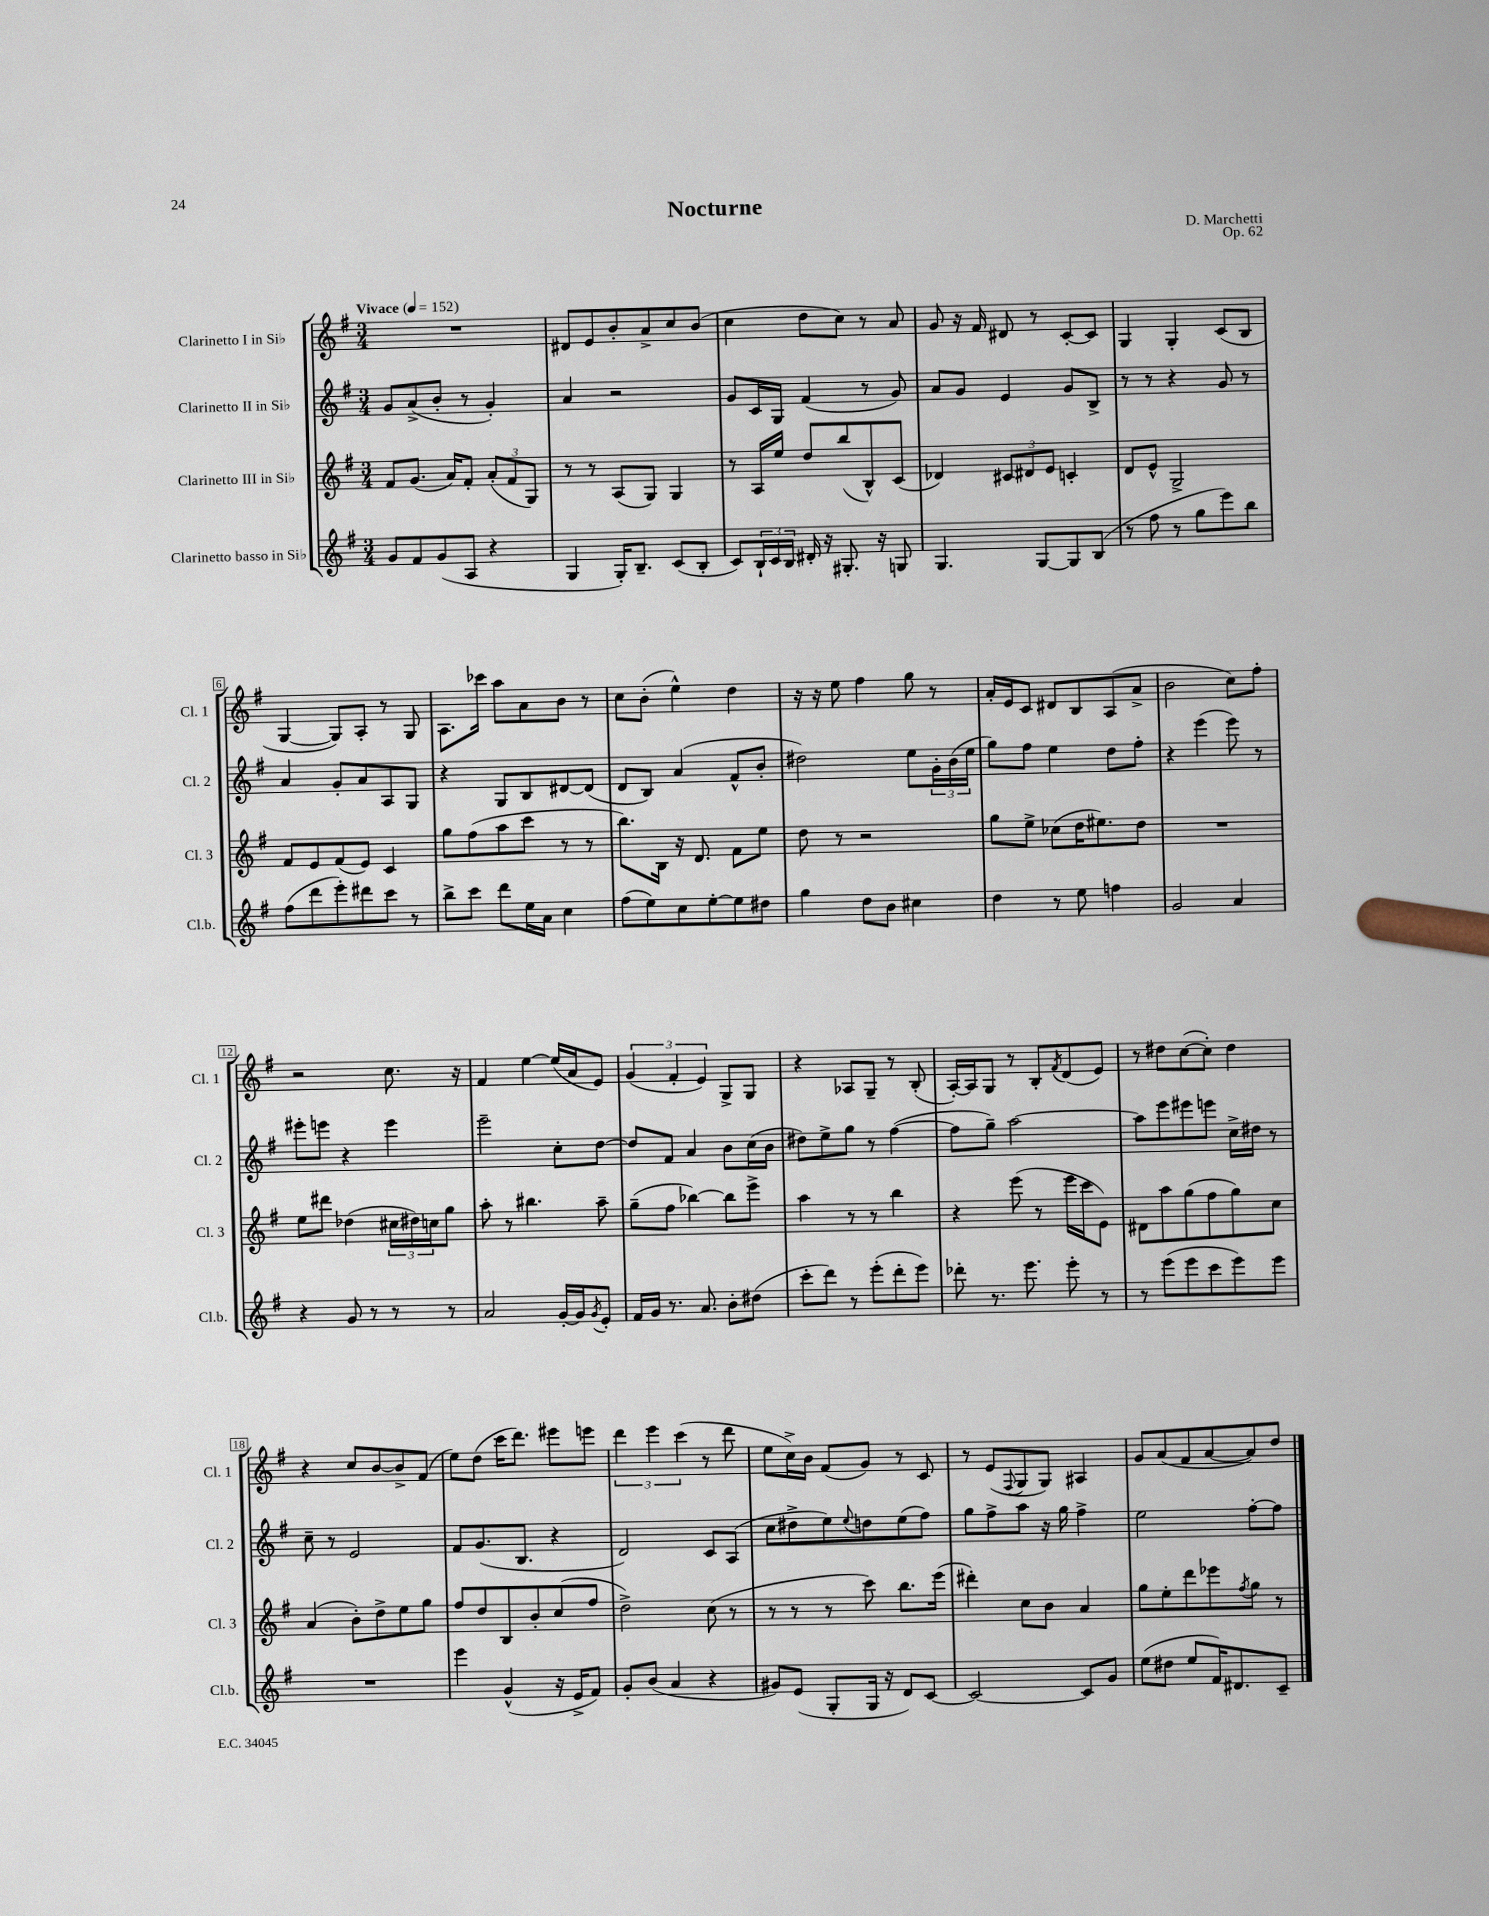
\header { title = "Nocturne" composer = "D. Marchetti" opus = "Op. 62" }
<<
\new StaffGroup <<
\new Staff = "s0" \with { instrumentName = "Clarinetto I in Sib" shortInstrumentName = "Cl. 1" } {
    \clef treble \key g \major \numericTimeSignature \time 3/4 \tempo "Vivace" 4 = 152
    R2. |
    dis'8 e'8 b'8-. a'8-> c''8 b'8( |
    c''4 d''8 c''8) r8 a'8 |
    g'8 r16 fis'16 dis'8 r8 c'8~-. c'8 |
    g4 g4-. c'8( b8 |
    g4~ g8) a8-. r8 g8 |
    a8. ces'''16 a''8 a'8 b'8 r8 |
    c''8 b'8-.( e''4-^) d''4 |
    r16 r16 e''8 fis''4 g''8 r8 |
    a'16-. e'16 c'8 dis'8 b8 a8( a'8-> |
    b'2 c''8) fis''8-. |
    r2 c''8. r16 |
    fis'4 e''4~ e''16( a'16 e'8) |
    \tuplet 3/2 { g'4( fis'4-. e'4) } g8-> g8 |
    r4 aes8 g8-- r8 b8-.( |
    a16~-.) a16 g8 r8 b8-. \acciaccatura { fis'8 } d'8( e'8) |
    r8 dis''8 c''8~( c''8-.) dis''4 |
    r4 c''8 b'8~ b'8-> fis'8( |
    e''8) d''8( c'''16 d'''8.) eis'''8 e'''8 |
    \tuplet 3/2 { d'''4 e'''4 c'''4( } r8 d'''8 |
    e''8 c''16->) b'16 fis'8( g'8) r8 c'8 |
    r8 e'8( \appoggiatura { fis8 } g8 g8) ais4 |
    g'8 a'8( fis'8 a'8~ a'8) d''8 \bar "|." |
}
\new Staff = "s1" \with { instrumentName = "Clarinetto II in Sib" shortInstrumentName = "Cl. 2" } {
    \clef treble \key g \major \numericTimeSignature \time 3/4
    g'8 a'8->( b'8-. r8 g'4-.) |
    a'4 r2 |
    g'8 c'16 g16 fis'4( r8 g'8) |
    a'8 g'8 e'4 g'8 b8-> |
    r8 r8 r4 g'8 r8 |
    a'4 g'8-. a'8 a8 g8 |
    r4 g8 b8 dis'8~ dis'8( |
    d'8 b8) a'4( fis'8-^ b'8-. |
    dis''2) e''8 \tuplet 3/2 { g'16-. b'16( e''16 } |
    g''8) fis''8 e''4 d''8 fis''8-. |
    r4 e'''4( e'''8) r8 |
    eis'''8-. e'''8 r4 e'''4 |
    e'''2-- c''8-. d''8~ |
    d''8 fis'8 a'4 b'8 c''16( b'16 |
    dis''8) e''8-> g''8 r8 fis''4~( |
    fis''8 g''8--) a''2~ |
    a''8 e'''8 eis'''8 e'''8 c''16-> dis''16 r8 |
    c''8-- r8 e'2 |
    fis'8 g'8.( b8. r4 |
    d'2) c'8 a8( |
    c''8 dis''8-> e''8) \appoggiatura { e''8 } d''8 e''8( fis''8) |
    g''8 fis''8-> a''8 r16 g''16 fis''4-> |
    e''2 fis''8~-. fis''8 \bar "|." |
}
\new Staff = "s2" \with { instrumentName = "Clarinetto III in Sib" shortInstrumentName = "Cl. 3" } {
    \clef treble \key g \major \numericTimeSignature \time 3/4
    fis'8 g'8.( a'16) fis'8-. \tuplet 3/2 { a'8-.( fis'8 g8) } |
    r8 r8 a8( g8) g4 |
    r8 a16 e''16 d''8 b''8( b8-^) c'8( |
    des'4) \tuplet 3/2 { cis'8 dis'8 e'8 } c'4-. |
    d'8 e'8-^ g2-> |
    fis'8 e'8 fis'8( e'8) c'4 |
    g''8 fis''8( a''8 c'''8 r8 r8 |
    b''8.) b16 r16 d'8. fis'8 e''8 |
    d''8 r8 r2 |
    g''8 e''8-> ces''8( d''16 eis''8.) d''8 |
    R2. |
    e''8 dis'''8 des''4( \tuplet 3/2 { cis''16 dis''16) c''16 } g''8 |
    a''8-. r8 bis''4. a''8-- |
    g''8--( fis''8 bes''4~) bes''8 e'''8-> |
    a''4 r8 r8 b''4 |
    r4 e'''8( r8 e'''16 c'''16 e'8) |
    dis'8 a''8 g''8( fis''8 g''8) c''8 |
    a'4( b'8-.) d''8-> e''8 g''8 |
    fis''8 d''8 b8 b'8-. c''8( fis''8 |
    d''2->) c''8( r8 |
    r8 r8 r8 c'''8) b''8. e'''16( |
    dis'''4-.) c''8 b'8 a'4 |
    g''8 e''8-. d'''8 ees'''8 \acciaccatura { fis''8 } g''8 r8 \bar "|." |
}
\new Staff = "s3" \with { instrumentName = "Clarinetto basso in Sib" shortInstrumentName = "Cl.b." } {
    \clef treble \key g \major \numericTimeSignature \time 3/4
    g'8 fis'8 g'8( a8 r4 |
    g4 g16-.) b8.-- c'8( b8-. |
    c'8) \tuplet 3/2 { b16-! c'16 b16 } dis'16-. r16 gis8.-. r16 g8 |
    g4. g8~ g8 b8( |
    r8 fis''8 r8 g''8 e'''8) b''8 |
    fis''8( d'''8 e'''8-.) dis'''8 c'''8 r8 |
    b''8-> c'''8 d'''8 e''16 a'16 c''4 |
    fis''8( e''8) c''8 e''8~-. e''8 dis''8 |
    g''4 d''8 b'8 cis''4 |
    d''4 r8 e''8 f''4 |
    g'2 a'4 |
    r4 g'8 r8 r8 r8 |
    a'2 g'16~-. g'16 \acciaccatura { g'8 } e'8-. |
    fis'16 g'16 r8. a'8. b'8-. dis''8( |
    c'''8-. d'''8) r8 e'''8-.( d'''8-. e'''8) |
    des'''8-. r8. e'''8. e'''8-. r8 |
    r8 e'''8( e'''8 c'''8 e'''8) e'''8 |
    R2. |
    e'''4 g'4-^( r16 e'16-> fis'8) |
    g'8-. b'8( a'4 r4 |
    gis'8) e'8( g8-. g16 r16 d'8) c'8~ |
    c'2~ c'8 g'8 |
    e''8( dis''8 e''8 fis'16) dis'8. c'8-- \bar "|." |
}
>>
>>
\layout { \context { \Score \override BarNumber.stencil = #(make-stencil-boxer 0.1 0.3 ly:text-interface::print) } }
